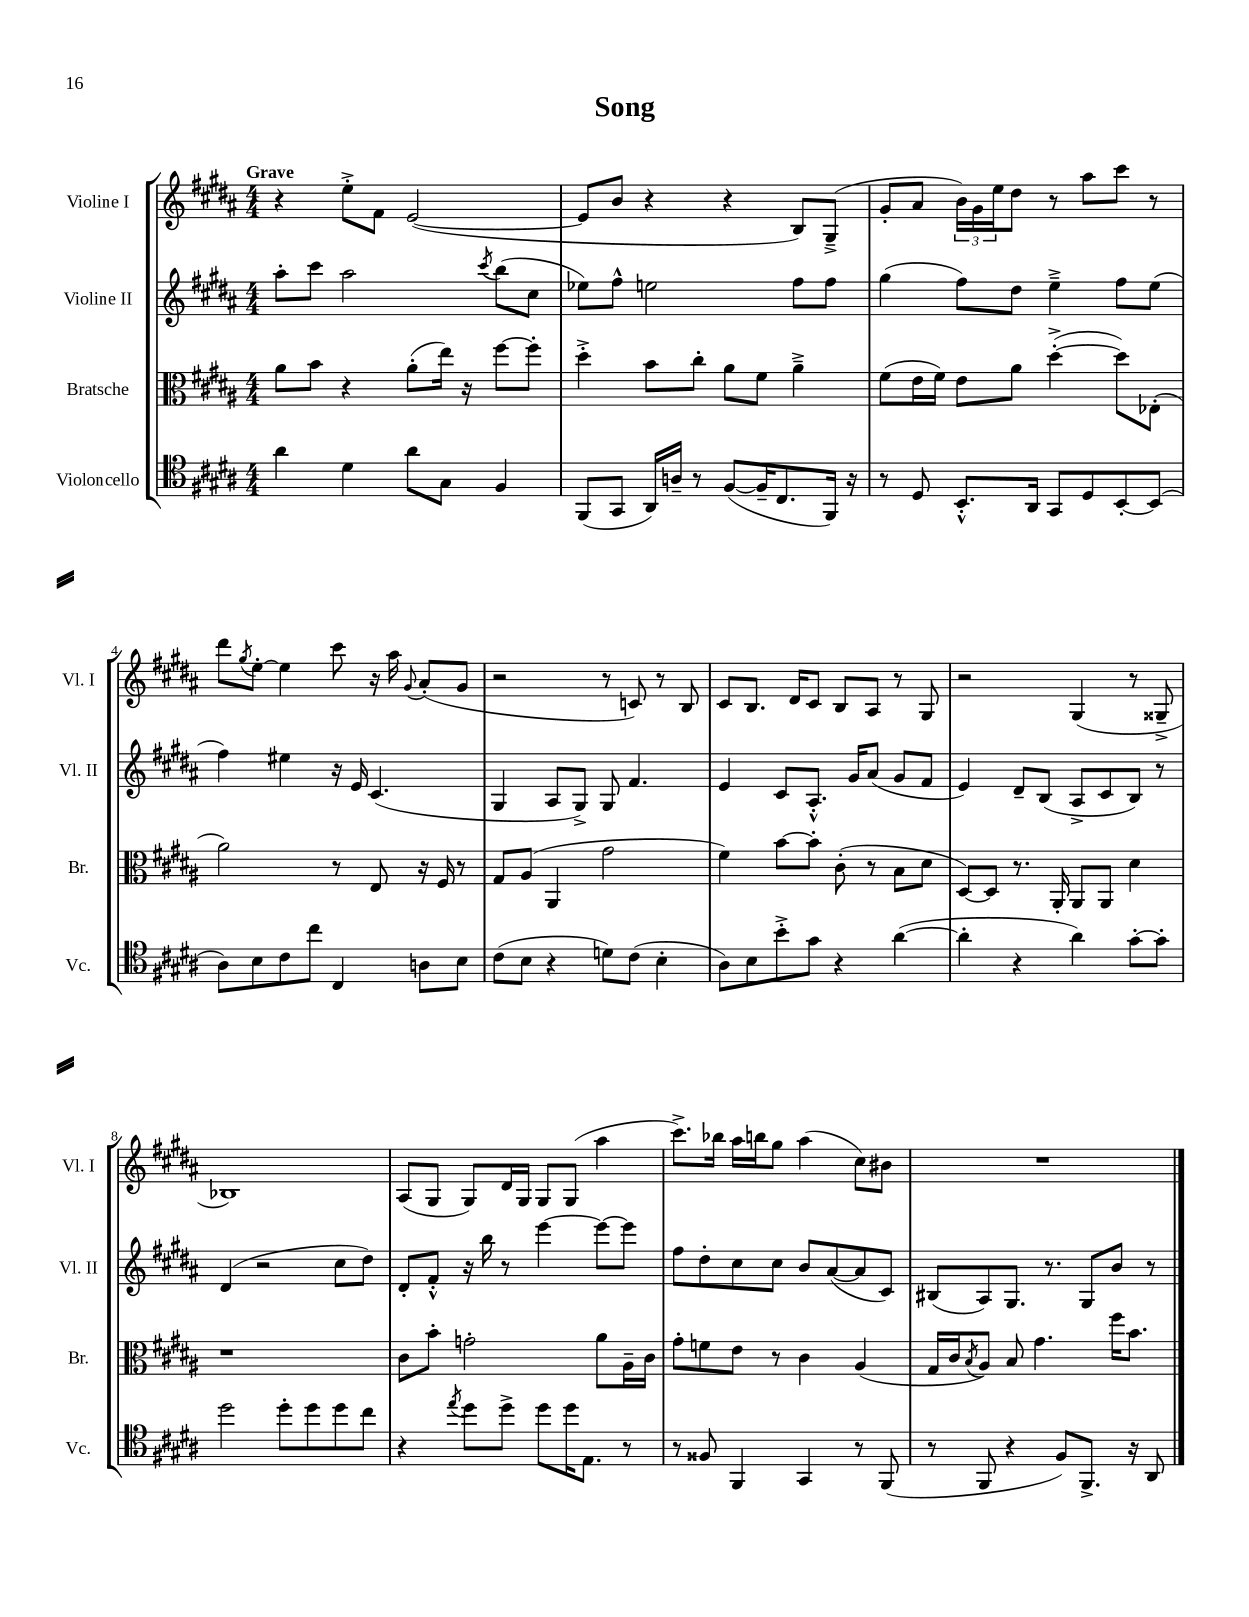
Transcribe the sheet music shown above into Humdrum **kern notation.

**kern	**kern	**kern	**kern
*part4	*part3	*part2	*part1
*staff4	*staff3	*staff2	*staff1
*I"Violoncello	*I"Bratsche	*I"Violine II	*I"Violine I
*I'Vc.	*I'Br.	*I'Vl. II	*I'Vl. I
*clefC4	*clefC3	*clefG2	*clefG2
*k[f#c#g#d#a#]	*k[f#c#g#d#a#]	*k[f#c#g#d#a#]	*k[f#c#g#d#a#]
*M4/4	*M4/4	*M4/4	*M4/4
=1	=1	=1	=1
!	!	!	!LO:TX:a:B:t=Grave
4a#\	8a#\L	8aa#'\L	4r
.	8b\J	8ccc#\J	.
4d#\	4r	2aa#\	8ee'^\L
.	.	.	8f#\J
8a#\L	(8a#'\L	.	([2e/
8G#\J	16ee\Jk)	.	.
.	16r	.	.
.	.	8qccc#/	.
4F#/	[8ff#\L	(8bb\L	.
.	8ff#'\J]	8cc#\J	.
=2	=2	=2	=2
(8FF#/L	4dd#'^\	8ee-X\L)	8e/L]
8GG#/J	.	8ff#^^\J	8b/J
16AA#/LL)	8b\L	2een\	4r
16An~/JJ	.	.	.
8r	8cc#'\J	.	.
([8F#/L	8a#\L	.	4r
16F#~/K]	8f#\J	.	.
8.C#/	.	.	.
.	4a#~^\	8ff#\L	8B/L)
16FF#/Jk)	.	8ff#\J	(8G#~^/J
16r	.	.	.
=3	=3	=3	=3
8r	(8f#\L	(4gg#\	8g#'/L
8D#/	16e\L	.	8a#/J
.	16f#\JJ)	.	.
8.BB'^^/L	8e\L	8ff#\L)	24b\LL)
.	.	.	24g#\
.	.	.	24ee\J
.	8a#\J	8dd#\J	8dd#\J
16AA#/Jk	.	.	.
8GG#/L	([4dd#'^\	4ee~^\	8r
8D#/	.	.	8aa#\L
[8BB'/	8dd#\L])	8ff#\L	8ccc#\J
(8BB/J]	(8E-X'\J	(8ee\J	8r
!!LO:LB:g=z
=4	=4	=4	=4
8A#\L)	2a#\)	4ff#\)	8ddd#\L
.	.	.	8qgg#/
8B\	.	.	[8ee'\J
8c#\	.	4ee#X\	4ee\]
8cc#\J	.	.	.
4C#/	8r	16r	8ccc#\
.	.	16e/	.
.	8E/	(4.c#/	16r
.	.	.	16aa#\
.	.	.	8qqg#/
8An\L	16r	.	(8a#'/L
.	16F#/	.	.
8B\J	8r	.	8g#/J
=5	=5	=5	=5
(8c#\L	8G#/L	4G#/	2r
8B\J	(8A#/J	.	.
4r	4AA#/	8A#/L	.
.	.	8G#^/J)	.
8dn\L)	2g#\	8G#/	8r
(8c#\J	.	4.f#/	8cn/)
4B'\	.	.	8r
.	.	.	8B/
=6	=6	=6	=6
8A#\L)	4f#\)	4e/	8c#/L
8B\	.	.	8.B/J
8b'^\	[8b\L	8c#/L	.
.	.	.	16d#/KL
8g#\J	8b'\J]	8.A#'^^/J	8c#/J
4r	(8c#'\	.	8B/L
.	.	16g#/KL	.
.	8r	(8a#/J	8A#/J
([4a#\	8B\L	8g#/L	8r
.	8d#\J	8f#/J	8G#/
=7	=7	=7	=7
4a#'\]	[8D#/L)	4e/)	2r
.	8D#/J]	.	.
4r	8.r	8d#~/L	.
.	.	(8B/J	.
.	16AA#'/	.	.
4a#\)	8AA#/L	8A#^/L	(4G#/
.	8AA#/J	8c#/	.
[8g#'\L	4d#\	8B/J)	8r
8g#'\J]	.	8r	8G##X~^/
!!LO:LB:g=z
=8	=8	=8	=8
2dd#\	1r	(4d#/	1B-X)
.	.	2r	.
8dd#'\L	.	.	.
8dd#\	.	.	.
8dd#\	.	8cc#\L	.
8cc#\J	.	8dd#\J)	.
=9	=9	=9	=9
4r	8c#\L	8d#'/L	(8A#/L
.	8b'\J	8f#'^^/J	8G#/J
8qee/	.	.	.
8dd#\L	2gn'\	16r	8G#/L)
.	.	16bb\	.
8dd#^\J	.	8r	16d#/L
.	.	.	16G#/JJ
8dd#\L	.	[4eee\	8G#/L
16dd#\K	.	.	(8G#/J
8.E\J	.	.	.
.	8a#\L	8eee\L_	4aa#\
8r	16A#~\L	8eee\J]	.
.	16c#\JJ	.	.
=10	=10	=10	=10
8r	8g#'\L	8ff#\L	8.ccc#^\L)
8F##X/	8fn\	8dd#'\	.
.	.	.	16bb-X\Jk
4FF#/	8e\J	8cc#\	16aa#\LL
.	.	.	16bbn\J
.	8r	8cc#\J	8gg#\J
4GG#/	4c#\	8b/L	(4aa#\
.	.	([8a#/	.
8r	(4A#/	8a#/]	8cc#\L)
(8FF#/	.	8c#/J)	8b#X\J
=11	=11	=11	=11
8r	16G#/LL	(8B#X/L	1r
.	16c#/J	.	.
.	8qB/	.	.
8FF#/	8A#/J)	8A#/)	.
4r	8B/	8.G#/J	.
.	4.g#\	.	.
.	.	8.r	.
8F#/L)	.	.	.
8.FF#^/J	.	8G#/L	.
.	16ff#\KL	8b/J	.
16r	8.b\J	.	.
8AA#/	.	8r	.
==	==	==	==
*-	*-	*-	*-
